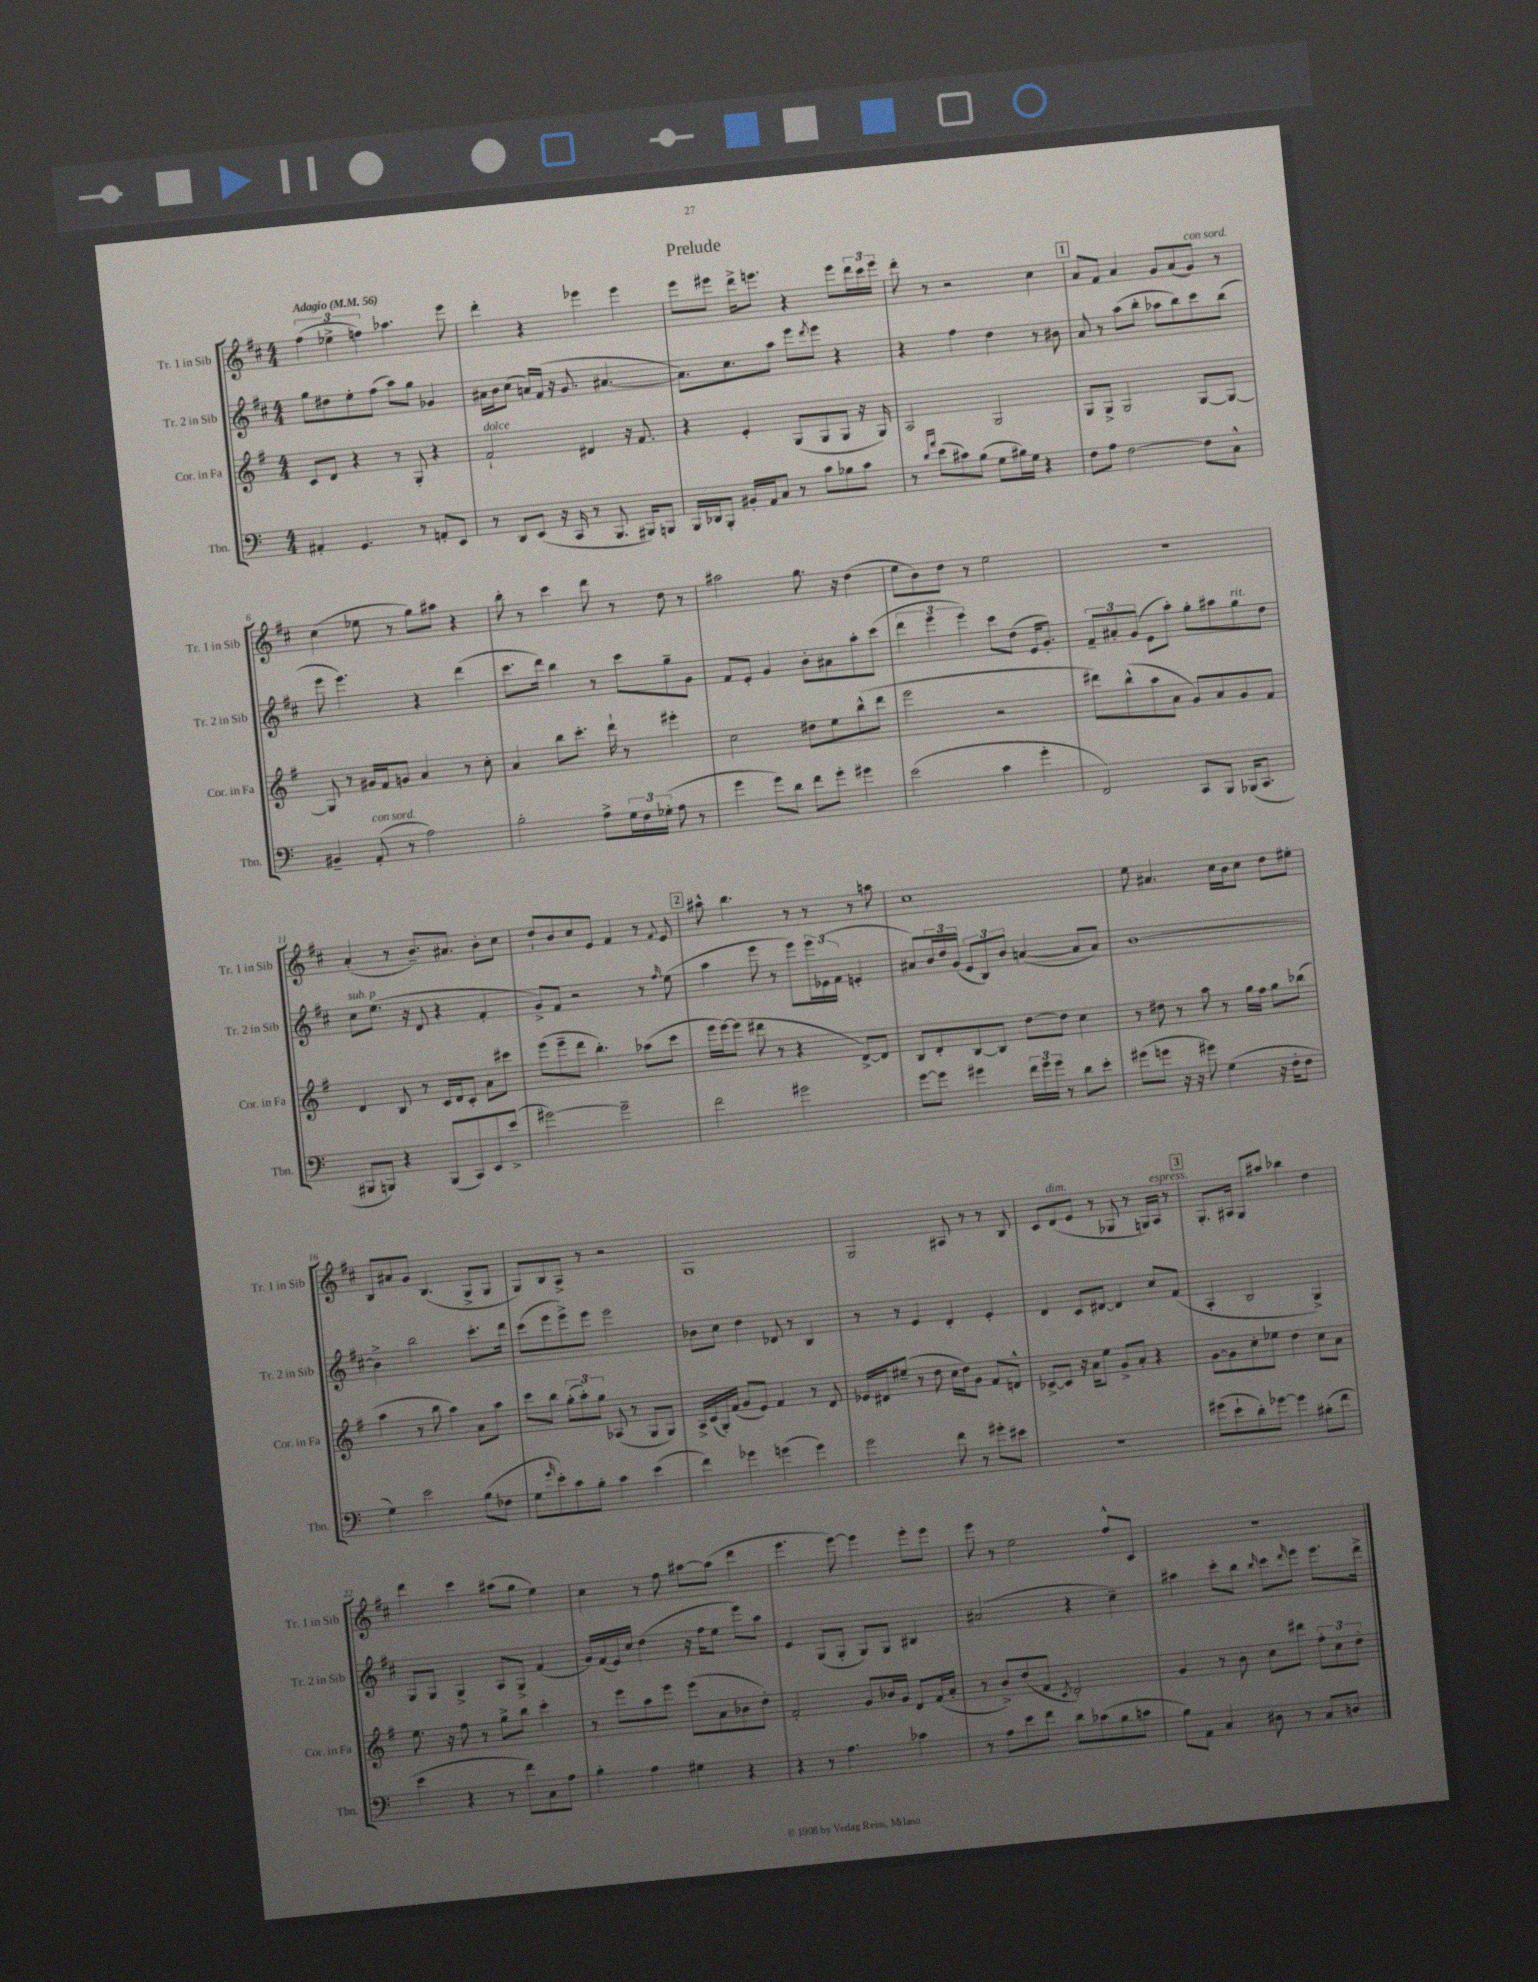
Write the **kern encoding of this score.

**kern	**kern	**kern	**kern
*part4	*part3	*part2	*part1
*staff4	*staff3	*staff2	*staff1
*I"Tbn.	*I"Cor. in Fa	*I"Tr. 2 in Sib	*I"Tr. 1 in Sib
*I'Tbn.	*I'Cor. in Fa	*I'Tr. 2 in Sib	*I'Tr. 1 in Sib
*clefF4	*clefG2	*clefG2	*clefG2
*k[]	*k[f#]	*k[f#c#]	*k[f#c#]
*M4/4	*M4/4	*M4/4	*M4/4
*MM56	*MM56	*MM56	*MM56
=1	=1	=1	=1
!	!	!	!LO:TX:a:B:t=Adagio
4AA#X'/	8c/L	8gg\L	(6ff#\
.	8d/J	8dd#X\	.
.	.	.	6ee-X^\
4.GG/	4r	8ee'\	.
.	.	.	6ffn\)
.	.	(8ff#\J	.
.	8r	8aa\L)	4.aa-X\
8r	8G'/	8gg\J	.
8AAn'/L	4r	4g-X/	.
8EE/J	.	.	8eee\
=2	=2	=2	=2
!	!LO:TX:a:i:t=dolce	!	!
8r	2f#`/	16a#X\LL	4ddd'\
.	.	16b\J	.
8DD/L	.	(8cc#\J	.
(8EE/J	.	16an/LL)	4r
.	.	(16f#/JJ	.
16r	.	16r	.
16CC/	.	8.g/	.
8r	4d#X/	.	4eee-X\
8.BBB/	.	[4.a#X/	.
.	16r	.	4eee-\
16BBB#X/KL)	8.f#/	.	.
8BBBn/J	.	.	.
=3	=3	=3	=3
16BBB/LL	4r	8.a#\L])	8eee\L
16DD-X/J	.	.	.
8BBB'/J	.	.	8eee#X\J
.	.	8.cc#\	.
16BB#X'/LL	4e'/	.	16ddd^\KL
16AA/J	.	.	8.eeen\J
8C/J	.	8aa\J	.
8r	(8G/L	8eee\L	4r
.	.	8qddd/	.
8c\L	8G/	8eee\J	.
8B-X\	8G/J	4r	8eee\L
8c\J	16r	.	24ddd\L
.	.	.	24ccc#\
.	16G/)	.	.
.	.	.	24eee\JJ
=4	=4	=4	=4
8r	2A/	4r	8ddd'\
16qqd/LL	.	.	.
16qqa/JJ	.	.	.
(8e\L	.	.	8r
8c#X\)	.	4ff#\	2r
(8B\J	.	.	.
8G\L	2G/	4dd\	.
16B#X\L)	.	.	.
16G\JJ	.	.	.
4r	.	8r	4cc#\
.	.	8b#X\	.
!!LO:REH:place=s1:t=1
=5	=5	=5	=5
8F\L	8G/L	8a/	8a/L
8A\J	8G^/J	8r	8f#/J
[2F\	2G/	(8aa\L	4a/
.	.	8bb'\J	.
.	.	8aa-X\L	8g/L
.	.	8bb\)	(8a/
!	!	!	!LO:TX:a:i:t=con sord.
8F\L]	[8G/L	8ccc#\	8g/J)
8C^^\J	8G/J_	(8bb\J	8r
!!LO:LB:g=z
=6	=6	=6	=6
4BB#X~/	8G/]	8eee\	(4cc#\
.	8r	4.eee\)	.
!LO:TX:a:i:t=con sord.	!	!	!
(8AA'/	16g#X/LL	.	8ee-X\
.	16f#/J	.	.
8r	8gn/J	.	8r
2A\)	4a/	4r	8gg\L)
.	.	.	8aa#X\J
.	8r	(4ddd\	4r
.	8cc'\	.	.
=7	=7	=7	=7
2B'\	4a/	8.ccc#\L	8bb'\
.	.	.	8r
.	.	16ddd\Jk)	.
.	8bb\L	4bb\	4ccc#\
.	8.ccc'\J	.	.
8A^\L	.	8r	8ddd\
.	16ddd`\	.	.
24G\L	8r	8ccc#\L	8r
24F\	.	.	.
(24G-X'\JJ	.	.	.
8A\	4eee#X'\	8gg~\	8dd\
8r	.	8g\J	8r
=8	=8	=8	=8
4g\	2cc\	8f#/L	2aa#X\
.	.	8e'/J	.
8g\L)	.	4g/	.
8d\J	.	.	.
8f\L	8dd#X\L	8b'\L	8.gg\
8g'\J	8ee\	8a#X\	.
.	.	.	16r
4g#X\	(8bb^^\	8aa'\	(4dd\
.	8ddd\J	(8ccc#\J	.
=9	=9	=9	=9
(2e\	2eee\	6ddd\	8ee\L
.	.	.	8b\)
.	.	6eee\	.
.	.	.	8dd\J
.	.	6eee\)	.
.	.	.	8r
4c\	2r	8ccc#\L	2ee\
.	.	(8dd\J	.
4g'\	.	16e/KL	.
.	.	8.g'/J)	.
=10	=10	=10	=10
2FF/)	8ddd#X\L)	12f#~/L	1r
.	.	12a#X'/	.
.	(8bb^^\	.	.
.	.	(12g/J	.
.	8aa\	8e\L	.
.	8a\J	8aa'\J)	.
8CC/L	8g/L)	8gg'\L	.
8BBB/J	8a/	8aa#X\	.
!	!	!LO:TX:a:i:t=rit.	!
(16BBB-X/KL	8g/	8gg\	.
8.CC/J	.	.	.
.	8f#/J	8dd\J	.
!!LO:LB:g=z
=11	=11	=11	=11
!	!	!LO:TX:a:i:t=sub. p	!
8BBB#X/L	4d/	8cc#\L	(4a'/
8BBBn/J)	.	(8.ee\J	.
4r	8B/	.	8r
.	.	16r	.
.	8r	8d/	8.b~/L)
(8BBB/L	16c/LL	4r	.
.	16d/J	.	8.a#X/J
8CC/)	8c'/J	.	.
8EE/	8a\L	4f#'/	8b'\L
(8e^/J	8ccc#X\J	.	8cc#\J
=12	=12	=12	=12
[2g#X\)	(8eee\L	8g^/L)	8dd`/L
.	8eee~\	8f#/J	8b/
.	8ddd\J	2r	8cc#/
.	4.bb'\)	.	8e/J
2g#~\]	.	.	4f#/
.	(8aa-X\L	8r	8r
.	.	16qqff#/	8qqf#/
.	8ccc\J	(8ee\	8e/
!!LO:REH:place=s1:t=2
=13	=13	=13	=13
2f\	16eee\LL	4aa\	8aa#X^^\
.	[16eee\J)	.	.
.	(8eee\J]	.	4.bb\
.	8ddd#X\	8eee\	.
.	8r	8r	.
2g#X\	4r	8eee\L)	8r
.	.	24eee\L	8r
.	.	(24e-X\	.
.	.	24f#\JJ	.
.	[8d^/L)	4en'/	8r
.	8d/J]	.	8aan\
=14	=14	=14	=14
[8g\L	8B/L	8a#X/L)	1cc#
8g\J]	8d'/	24b/L	.
.	.	24dd/	.
.	.	(24g/JJ	.
4g#X\	[8B/	12e/L	.
.	.	12B/)	.
.	8B/J]	.	.
.	.	12b/J	.
24f\LL	[8dd\L	([4an/	.
24g#\	.	.	.
24g#\JJ	.	.	.
8r	8dd\J]	.	.
8d\L	4cc\	8a/L]	.
8e'\J	.	8a/J)	.
=15	=15	=15	=15
(8g#X\L	8r	[1b	8ee\
8gn\J	8dd#X\	.	4.a#X/
16r	8r	.	.
16r	.	.	.
8g#X\)	8aa\	.	.
(4G\	8r	.	16cc#\LL
.	.	.	16b\J
.	16gg\LL	.	8cc#\J
.	16ff#\JJ	.	.
16r	8gg\L	.	8dd\L
16F'\KL	.	.	.
8F\J	(8bb-X\J	.	8ee#X'\J
!!LO:LB:g=z
=16	=16	=16	=16
4G\)	4aa\	4b^\]	8B/L
.	.	.	8a#X/
2e\	8r	2bb\	8g/J
.	8bb\	.	(4.B/
.	4aa\)	.	.
(8B\L	8a\L	8.ccc#'\L	8G^/L
8F-X\J	8aa\J	.	8G/J
.	.	16ddd\Jk	.
=17	=17	=17	=17
8G\L	8ccc\L	(8ccc#\L	8G/L)
16qqg/	.	.	.
8e'\)	8bb\J	8eee\	8B/
8c\	(12gg'\L	8eee^\)	8A^/J
.	12aa'\)	.	.
8B'\J	.	8eee\J	8r
.	12gg\J	.	.
4c\	(8A-X/	2eee\	2r
.	8r	.	.
(4e\	8G/L	.	.
.	8G/J)	.	.
=18	=18	=18	=18
4f\)	16A^/LL	8b-X\L	1G
.	(16c/	.	.
.	16G'/)	8cc#\J	.
.	(16f#/JJ	.	.
4g-X\	8g/L	4dd\	.
.	8e/J)	.	.
(4gn\	4f#/	8d-X/	.
.	.	8r	.
4g\)	8r	4B/	.
.	8d/	.	.
=19	=19	=19	=19
2g\	16e-X/LL	8r	2G/
.	16d#X/J	.	.
.	(8ee#X~/J	8r	.
.	8r	4e/	.
.	8dd\	.	.
8f\	16cc\LL	4d'/	8A#X/
.	16dd\J)	.	.
8r	8g\J	.	8r
8g#X'\L	8f#/L	4e'/	8r
8e#X\J	8dn^^/J	.	8B/
=20	=20	=20	=20
1r	[8c-X^/L	4d/	8c#/L
!	!	!	!LO:TX:a:i:t=dim.
.	8c-/J]	.	(8d/
.	16r	8c#/L	8e/J
.	16a\KL	.	.
.	8ee\J	[8d#X/J	8r
.	8g^/L	4d#/]	8G-X/
.	8a'/J	.	8r
.	4r	8cc#/L	16Gn/LL)
!	!	!	!LO:TX:a:i:t=espress.
.	.	.	16A/JJ
.	.	(8f#/J	8r
!!LO:REH:place=s1:t=3
=21	=21	=21	=21
(8g#X\L	[8g\L	4A'/	8.G'/L
8e`\	8g\]	.	.
.	.	.	16A#X/Jk
8d'\)	8cc'\	2B/	8G/L
[8g-X\J	8ee-X\J	.	8aa#X/J
4g-\]	4dd\	.	4bb-X\
(8B#X'\L	8cc\L	4G^/)	4dd\
8f\J	8a\J	.	.
!!LO:LB:g=z
=22	=22	=22	=22
4e\	8.ee\	8G/L	4ddd\
.	.	8G/J	.
.	16r	.	.
4r	8ff#\	4G^/	4ccc#\
.	8r	.	.
8r	8gg^\L	8A/L	(8aa#X\L
8f\L)	8bb\J	8G^/J	8gg\J
8C\	4ccc'\	(4f#/	4ee\)
8A\J	.	.	.
=23	=23	=23	=23
4B'\	8r	16g/LL)	4cc#\
.	.	(16f#/	.
.	8eee\L	16e/)	.
.	.	16cc#/JJ	.
4A\	8aa\	(4dd\	8r
.	8eee\J	.	8ff#\
4G#X\	(8eee\L	16r	[8aa#X\L
.	.	16ff#\KL	.
.	8a\	8ee\J	(8aa#\J]
4r	8b-X\	8eee\L)	4ddd\
.	8dd'\J)	8aa\J	.
=24	=24	=24	=24
4r	2f#'/	4e/	4.eee\
8r	.	(8G/L	.
4.A\	.	8G'/J	[8eee\)
.	8g/L	8G/L)	4eee\]
.	16b-X/L	8G/J	.
.	16g/JJ	.	.
4c-X\	8d/L	4B#X/	8eee'\L
.	(16f#/L	.	8eee\J
.	16a'/JJ	.	.
=25	=25	=25	=25
8r	8r	(2a#X/	8eee\
8A\L	8b^/L)	.	8r
8e\	(8dd/	.	2ee\
8f\J	8f#/J	.	.
.	8qc/	.	.
8d\L	2d'/)	4r	.
(8c-X\	.	.	.
8B\	.	4cc#~\)	8ff#^^/L
8cn\J	.	.	8c#/J
=26	=26	=26	=26
8B\L)	4g/	4aa#X\	1r
8AA\J	.	.	.
4C/	8r	8ccc#'\L	.
.	8b\	8bb\J	.
.	.	16qqbb/	.
8D#X\	8cc\L	8ccc#\L	.
.	.	16qqddd/	.
8r	8ddd#X\J	8eee\J	.
8C/L	12ff#'\L	8.eee\L	.
.	12cc\	.	.
8Dn/J	.	.	.
.	12dd'\J	.	.
.	.	16ddd^\Jk	.
==	==	==	==
*-	*-	*-	*-
